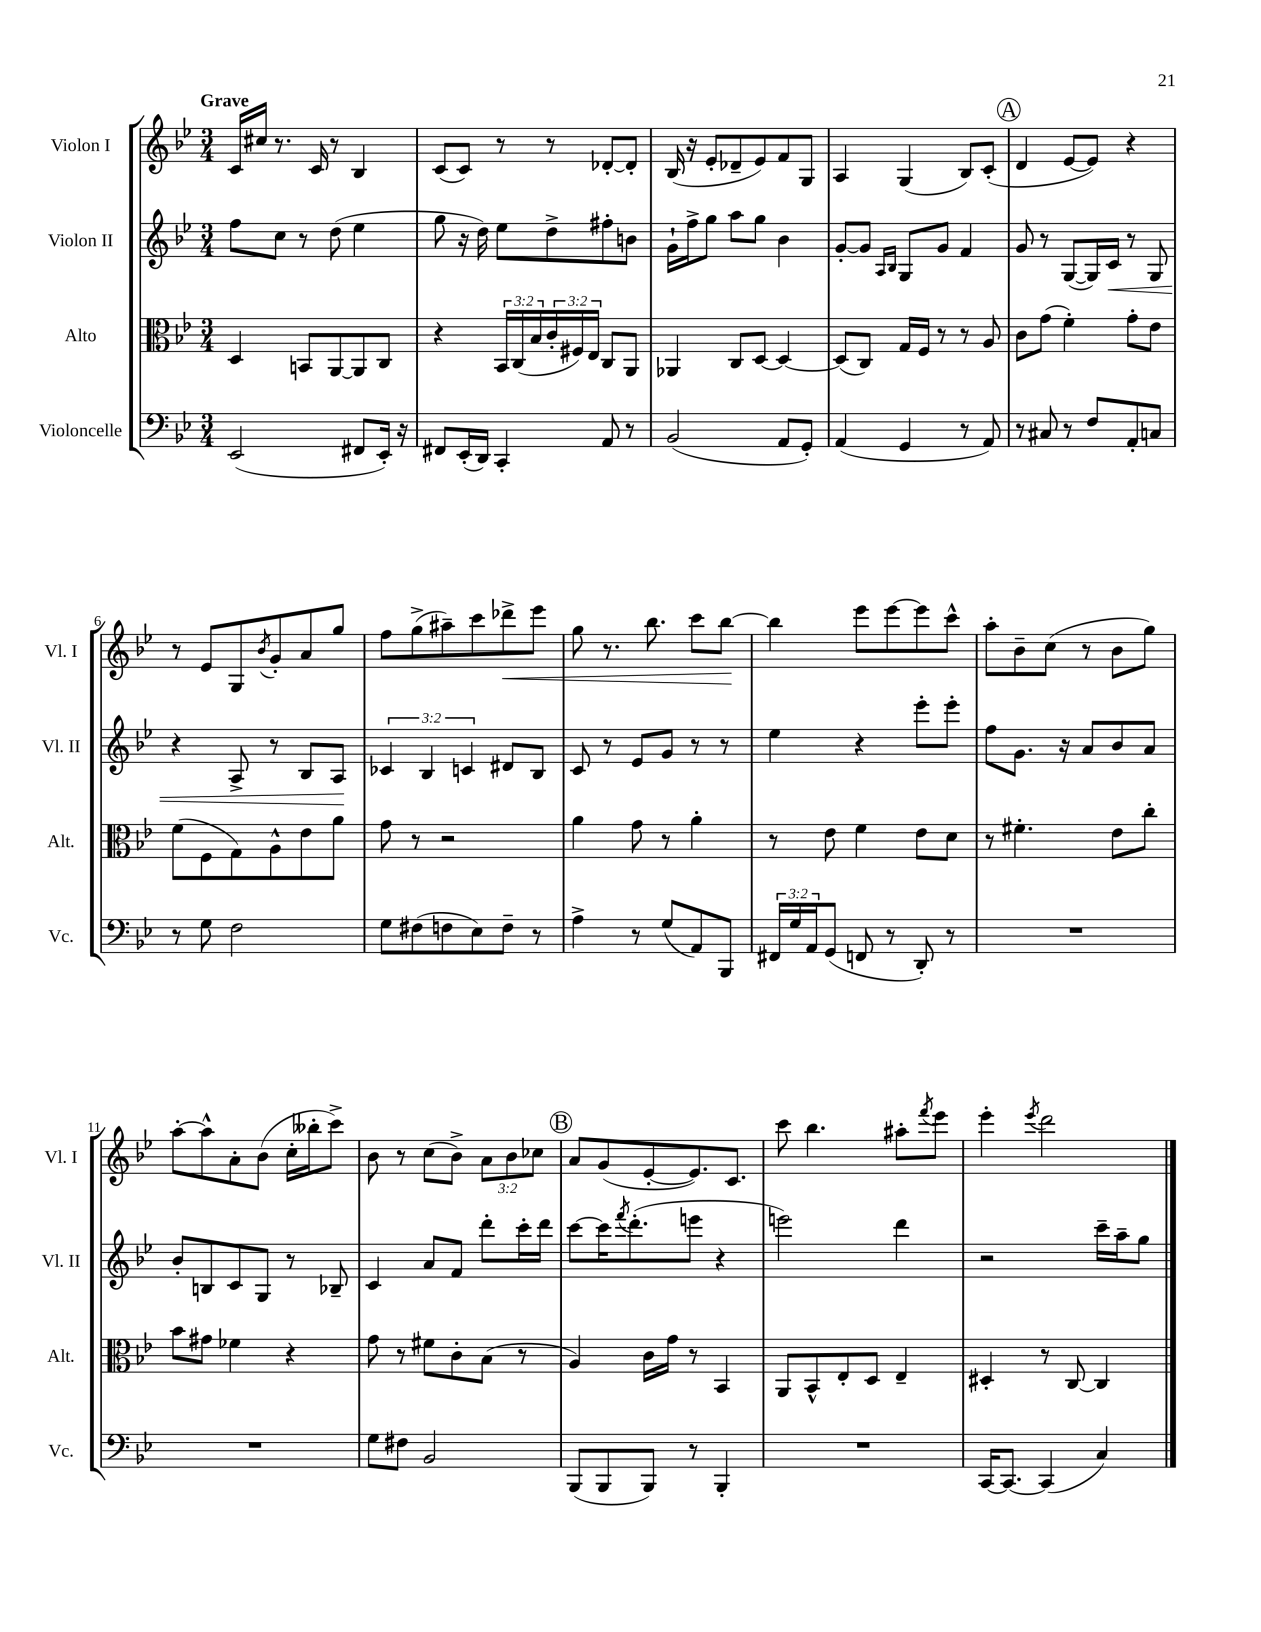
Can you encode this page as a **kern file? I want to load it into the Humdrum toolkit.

**kern	**kern	**kern	**dynam	**kern	**dynam
*part4	*part3	*part2	*part2	*part1	*part1
*staff4	*staff3	*staff2	*staff2	*staff1	*staff1
*I"Violoncelle	*I"Alto	*I"Violon II	*	*I"Violon I	*
*I'Vc.	*I'Alt.	*I'Vl. II	*	*I'Vl. I	*
*clefF4	*clefC3	*clefG2	*	*clefG2	*
*k[b-e-]	*k[b-e-]	*k[b-e-]	*	*k[b-e-]	*
*M3/4	*M3/4	*M3/4	*	*M3/4	*
=1	=1	=1	=1	=1	=1
!	!	!	!	!LO:TX:a:B:t=Grave	!
(2EE-/	4D/	8ff\L	.	16c/LL	.
.	.	.	.	16cc#X/JJ	.
.	.	8cc\J	.	8.r	.
.	8BBn/L	8r	.	.	.
.	.	.	.	16c/	.
.	[8AA/	(8dd\	.	8r	.
8FF#X/L	8AA/]	4ee-\	.	4B-/	.
16EE-'/Jk)	8C/J	.	.	.	.
16r	.	.	.	.	.
=2	=2	=2	=2	=2	=2
8FF#X/L	4r	8gg\	.	(8c/L	.
(16EE-'/L	.	16r	.	8c/J)	.
16DD/JJ)	.	16dd\)	.	.	.
4CC'/	24BB-/LL	8ee-\L	.	8r	.
.	(24C/	.	.	.	.
.	24B-/	.	.	.	.
.	24c'/	8dd^\	.	8r	.
.	24F#X/)	.	.	.	.
.	24E-/JJ	.	.	.	.
8AA/	8C/L	8ff#X'\	.	[8d-X'/L	.
8r	8AA/J	8bn\J	.	8d-'/J]	.
=3	=3	=3	=3	=3	=3
(2BB-/	4AA-X/	16g`\LL	.	(16B-/	.
.	.	16ff^\J	.	16r	.
.	.	8gg\J	.	8e-'/L	.
.	8C/L	8aa\L	.	8d-X~/	.
.	[8D/J	8gg\J	.	8e-/)	.
8AA/L	4D/_	4b-\	.	8f/	.
8GG'/J)	.	.	.	8G/J	.
=4	=4	=4	=4	=4	=4
(4AA/	(8D/L]	[8g'/L	.	4A/	.
.	8C/J)	8g/J]	.	.	.
.	.	16qqA/LL	.	.	.
.	.	16qqB-/JJ	.	.	.
4GG/	16G/LL	8G/L	.	(4G/	.
.	16F/JJ	.	.	.	.
.	8r	8g/J	.	.	.
8r	8r	4f/	.	8B-/L)	.
8AA/)	8A/	.	.	(8c'/J	.
!!LO:REH:place=s1:t=A
=5	=5	=5	=5	=5	=5
8r	8c\L	8g/	.	4d/	.
8C#X/	(8g\J	8r	.	.	.
8r	4f'\)	([8G/L	.	[8e-/L	.
8F/L	.	16G/L])	.	8e-/J])	.
!	!	!	!LO:HP:b	!	!
.	.	16c/JJ	<	.	.
8AA'/	8g'\L	8r	.	4r	.
8Cn/J	8e-\J	8G/	.	.	.
!!LO:LB:g=z
=6	=6	=6	=6	=6	=6
8r	(8f\L	4r	.	8r	.
8G\	8F\	.	.	8e-/L	.
2F\	8G\)	8A^/	.	8G/	.
.	.	.	.	8qb-/	.
.	8A^^\	8r	.	8g'/	.
.	8e-\	8B-/L	.	8a/	.
.	8a\J	8A/J	.	8gg/J	.
.	.	.	[	.	.
=7	=7	=7	=7	=7	=7
8G\L	8g\	6c-X/	.	8ff\L	.
(8F#X\	8r	.	.	(8gg^\	.
.	.	6B-/	.	.	.
8Fn\	2r	.	.	8aa#X~\)	.
.	.	6cn/	.	.	.
8E-\)	.	.	.	8ccc\	.
!	!	!	!	!	!LO:HP:b
8F~\J	.	8d#X/L	.	8ddd-X^\	<
8r	.	8B-/J	.	8eee-\J	.
=8	=8	=8	=8	=8	=8
4A^\	4a\	8c/	.	8gg\	.
.	.	8r	.	8.r	.
8r	8g\	8e-/L	.	.	.
.	.	.	.	8.bb-\	.
(8G/L	8r	8g/J	.	.	.
8AA/)	4a'\	8r	.	8ccc\L	.
8BBB-/J	.	8r	.	[8bb-\J	.
.	.	.	.	.	[
=9	=9	=9	=9	=9	=9
24FF#X/LL	8r	4ee-\	.	4bb-\]	.
24G/	.	.	.	.	.
24AA/J	.	.	.	.	.
(8GG/J	8e-\	.	.	.	.
8FFn/	4f\	4r	.	8eee-\L	.
8r	.	.	.	[8eee-\	.
8DD'/)	8e-\L	8eee-'\L	.	8eee-\]	.
8r	8d\J	8eee-'\J	.	8ccc^^\J	.
=10	=10	=10	=10	=10	=10
2.r	8r	8ff\L	.	8aa'\L	.
.	4.f#X'\	8.g\J	.	8b-~\	.
.	.	.	.	(8cc\J	.
.	.	16r	.	.	.
.	.	8a/L	.	8r	.
.	8e-\L	8b-/	.	8b-\L	.
.	8cc'\J	8a/J	.	8gg\J)	.
!!LO:LB:g=z
=11	=11	=11	=11	=11	=11
2.r	8b-\L	8b-'/L	.	[8aa'\L	.
.	8g#X\J	8Bn/	.	8aa^^\]	.
.	4f-X\	8c/	.	8a'\	.
.	.	8G/J	.	(8b-\J	.
.	4r	8r	.	16cc'\LL	.
.	.	.	.	16bb--X'\J	.
.	.	8B-X~/	.	8ccc^\J)	.
=12	=12	=12	=12	=12	=12
8G\L	8g\	4c/	.	8b-\	.
8F#X\J	8r	.	.	8r	.
2BB-/	8f#X\L	8a/L	.	(8cc\L	.
.	8c'\	8f/J	.	8b-^\J)	.
.	(8B-\J	8ddd'\L	.	12a\L	.
.	.	.	.	12b-\	.
.	8r	16ccc'\L	.	.	.
.	.	.	.	12cc-X\J	.
.	.	16ddd\JJ	.	.	.
!!LO:REH:place=s1:t=B
=13	=13	=13	=13	=13	=13
(8BBB-/L	4A/)	[8ccc\L	.	8a/L	.
8BBB-/	.	16ccc\K]	.	(8g/	.
.	.	8qfff/	.	.	.
.	.	(8.ddd'\	.	.	.
8BBB-/J)	16c\LL	.	.	[8e-'/	.
.	16g\JJ	.	.	.	.
8r	8r	8eeen\J	.	8.e-/])	.
4BBB-'/	4BB-/	4r	.	.	.
.	.	.	.	8.c/J	.
=14	=14	=14	=14	=14	=14
2.r	8AA/L	2eeen\)	.	8ccc\	.
.	8BB-^^/	.	.	4.bb-\	.
.	8E-'/	.	.	.	.
.	8D/J	.	.	.	.
.	4E-~/	4ddd\	.	8aa#X'\L	.
.	.	.	.	8qfff/	.
.	.	.	.	8eee-\J	.
=15	=15	=15	=15	=15	=15
[16CC/KL	4D#X'/	2r	.	4eee-'\	.
8.CC/J_	.	.	.	.	.
.	.	.	.	8qeee-/	.
(4CC/]	8r	.	.	2ddd\	.
.	[8C/	.	.	.	.
4C/)	4C/]	16ccc~\LL	.	.	.
.	.	16aa~\J	.	.	.
.	.	8gg\J	.	.	.
==	==	==	==	==	==
*-	*-	*-	*-	*-	*-
